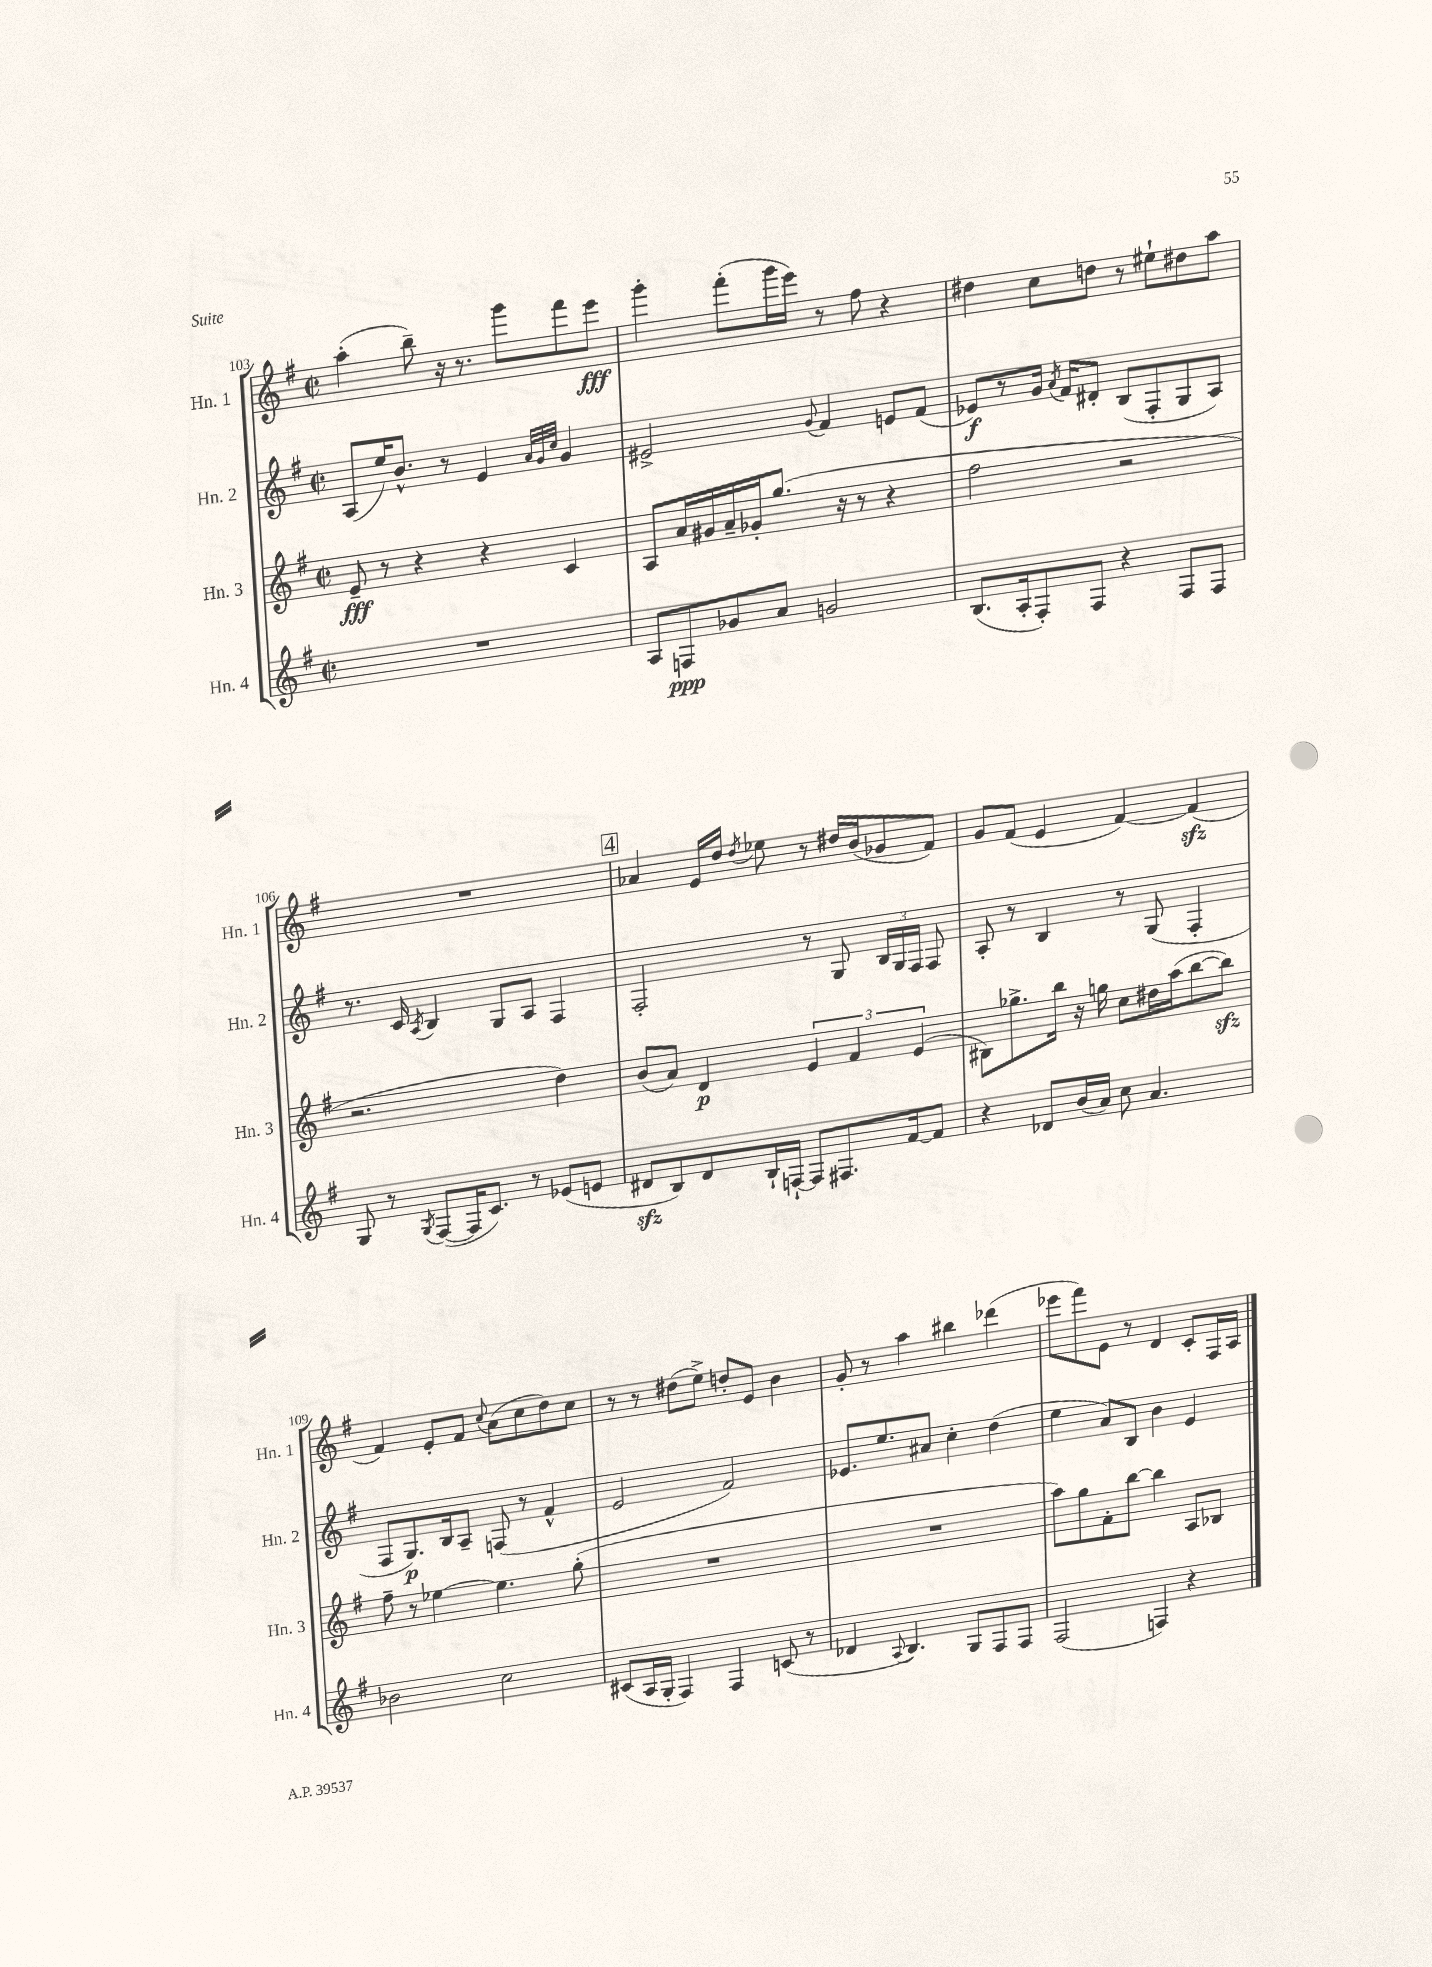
<<
\new StaffGroup <<
\new Staff = "s0" \with { instrumentName = "Hn. 1" shortInstrumentName = "Hn. 1" } {
    \clef treble \key g \major \defaultTimeSignature \time 2/2
    \autoBeamOff a''4-.( b''8--) r16 r8. g'''8[ fis'''8 e'''8]\fff |
    g'''4-. fis'''8[-.( g'''16 e'''16]) r8 fis''8 r4 |
    dis''4 c''8[ d''8] r8 eis''8[-! dis''8 a''8] |
    R1 |
    \mark \markup { \box "4" } aes'4 e'16[ d''16] \acciaccatura { d''8 } ees''8 r8 dis''16[ b'16( ges'8 fis'8]) |
    g'8[ fis'8]( e'4 fis'4~) fis'4\sfz( |
    fis'4) e'8[-. fis'8] \appoggiatura { c''8 } a'8[( c''8 d''8) c''8] |
    r8 r8 dis''8[( e''8]->) d''8[-. e'8] b'4 |
    g'8-. r8 a''4 bis''4 des'''4( |
    ees'''8[ fis'''8) e'8] r8 d'4 c'8[-. fis16 a16] \bar "|." |
}
\new Staff = "s1" \with { instrumentName = "Hn. 2" shortInstrumentName = "Hn. 2" } {
    \clef treble \key g \major \defaultTimeSignature \time 2/2
    \autoBeamOff a8[( e''16) b'8.]-^ r8 e'4 \grace { a'32[ g'32 c''32] } g'4 |
    eis'2-> \appoggiatura { g'8 } fis'4 e'8[ fis'8]( |
    ees'8[\f) r8 g'16] \acciaccatura { a'8 } fis'16[ dis'8]-. b8[( fis8-. g8 a8]) |
    r8. c'16 \acciaccatura { a8 } b4 g8[ a8] fis4 |
    \mark \markup { \box "4" } fis2-. r8 g8 \tuplet 3/2 { b16[ g16 fis16] } fis8 |
    a8-. r8 b4 r8 g8( fis4-. |
    fis8[ g8.\p) b16 a8]-- f8( r8 fis'4-^ |
    e'2 fis'2) |
    ees'8.[ e''8. ais'8] c''4-. d''4( |
    e''4 a'8[) b8] b'4 e'4 \bar "|." |
}
\new Staff = "s2" \with { instrumentName = "Hn. 3" shortInstrumentName = "Hn. 3" } {
    \clef treble \key g \major \defaultTimeSignature \time 2/2
    \autoBeamOff e'8--\fff r8 r4 r4 c'4 |
    a8[ a'16 gis'16 a'16-- ges'16-. g''8.]( r16 r8 r4 |
    fis''2 r2 |
    r2. d''4) |
    \mark \markup { \box "4" } b'8[( a'8]) d'4\p \tuplet 3/2 { e'4 fis'4 e'4( } |
    bis8[) ges''8.-> b''16] r16 g''16 c''8[ dis''16 a''16( b''8~ b''8]\sfz) |
    fis''8-- r8 ees''4~ ees''4. g''8-.( |
    R1 |
    R1 |
    a''8[) g''8 fis'8-. b''8]~ b''4 a8[ bes8] \bar "|." |
}
\new Staff = "s3" \with { instrumentName = "Hn. 4" shortInstrumentName = "Hn. 4" } {
    \clef treble \key g \major \defaultTimeSignature \time 2/2
    \autoBeamOff R1 |
    a8[ f8\ppp ges'8 a'8] g'2 |
    b8.[( a16-. fis8-.) fis8] r4 fis8[ fis8] |
    g8 r8 \acciaccatura { g8 } fis8[~( fis16 c'8.]) r8 ees'8[( e'8] |
    \mark \markup { \box "4" } dis'8[\sfz b8) dis'8 b16-! f16]~-! f8[ fis8. fis'16~ fis'8] |
    r4 des'8[ b'16( a'16]) c''8 a'4. |
    bes'2 c''2 |
    cis'8[( a16 g16]-. fis4) fis4 c'8( r8 |
    des'4 \appoggiatura { a8 } b4.) g8[ fis8 fis8] |
    fis2( f4) r4 \bar "|." |
}
>>
>>
\layout { \context { \Score currentBarNumber = #103 } }
